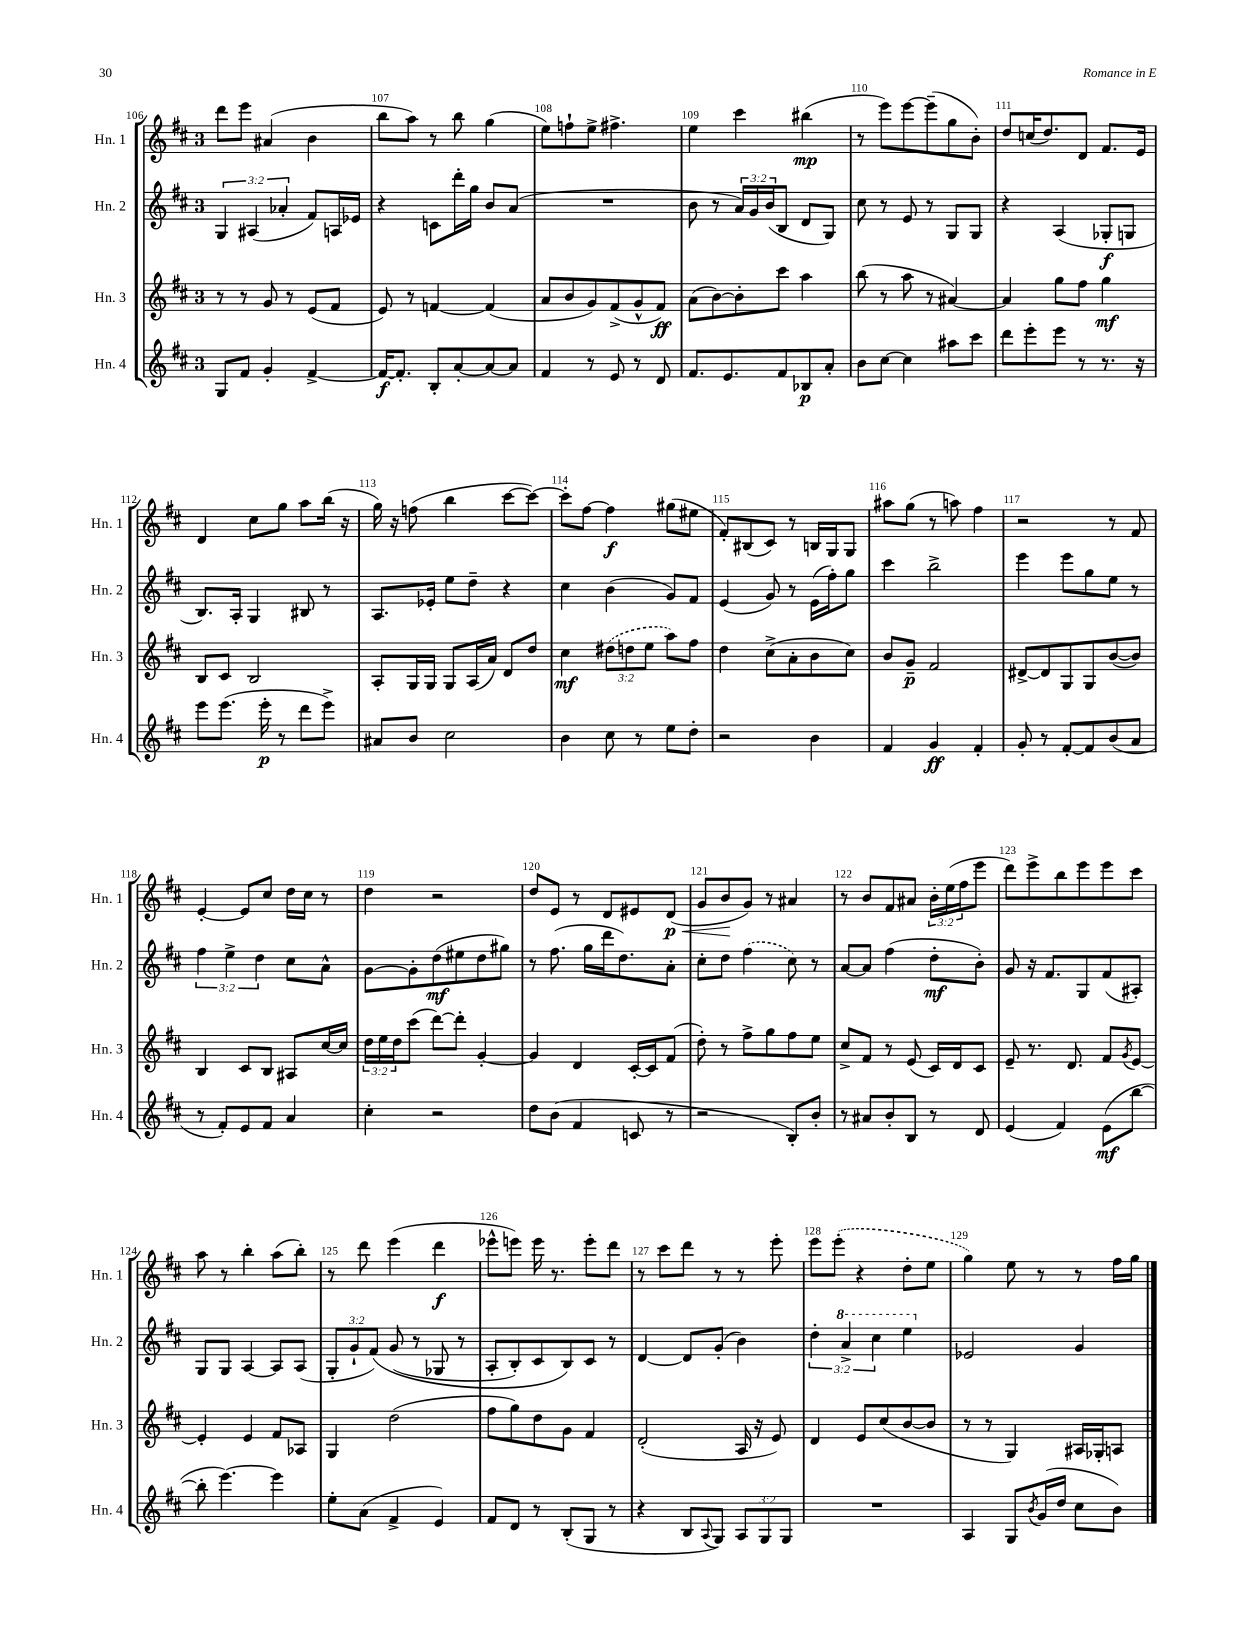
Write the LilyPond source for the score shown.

<<
\new StaffGroup <<
\new Staff = "s0" \with { instrumentName = "Hn. 1" shortInstrumentName = "Hn. 1" } {
    \clef treble \key d \major \once \override Staff.TimeSignature.style = #'single-digit \time 3/4 \override Staff.TupletNumber.text = #tuplet-number::calc-fraction-text
    d'''8 e'''8 ais'4( b'4 |
    b''8 a''8) r8 b''8 g''4( |
    e''8) f''8-! e''8-> fis''4.-> |
    e''4 cis'''4 bis''4\mp( |
    r8 e'''8) e'''8~ e'''8--( g''8 b'8-.) |
    d''8 c''16( d''8.) d'8 fis'8. e'16 |
    d'4 cis''8 g''8 a''8 b''16( r16 |
    g''16) r16 f''8( b''4 cis'''8~ cis'''8~) |
    cis'''8-. fis''8~ fis''4\f gis''8( eis''8 |
    fis'8-.) bis8( cis'8) r8 b16 g16 g8 |
    ais''8 g''8( r8 a''8) fis''4 |
    r2 r8 fis'8 |
    e'4~-. e'8 cis''8 d''16 cis''16 r8 |
    d''4 r2 |
    d''8 e'8 r8 d'8 eis'8 d'8\p\<( |
    g'8 b'8\! g'8) r8 ais'4 |
    r8 b'8 fis'8 ais'8 \tuplet 3/2 { b'16-. e''16( fis''16 } e'''8 |
    d'''8) e'''8-> b''8 e'''8 e'''8 cis'''8 |
    a''8 r8 b''4-. a''8( b''8-.) |
    r8 d'''8 e'''4( d'''4\f |
    ees'''8-^ e'''8) e'''16 r8. e'''8-. d'''8 |
    r8 cis'''8 d'''8 r8 r8 e'''8-. |
    e'''8 \once \slurDashed e'''8-.( r4 d''8-. e''8 |
    g''4) e''8 r8 r8 fis''16 g''16 \bar "|." |
}
\new Staff = "s1" \with { instrumentName = "Hn. 2" shortInstrumentName = "Hn. 2" } {
    \clef treble \key d \major \once \override Staff.TimeSignature.style = #'single-digit \time 3/4 \override Staff.TupletNumber.text = #tuplet-number::calc-fraction-text
    \tuplet 3/2 { g4 ais4( aes'4-. } fis'8) a16 ees'16 |
    r4 c'8 d'''16-. g''16 b'8 a'8( |
    R2. |
    b'8 r8 \tuplet 3/2 { a'16) g'16 b'16( } b8 d'8 g8) |
    cis''8 r8 e'8 r8 g8 g8 |
    r4 a4( ges8-.\f g8 |
    b8.) a16-. g4 bis8 r8 |
    a8. ees'16-. e''8 d''8-- r4 |
    cis''4 b'4( g'8) fis'8 |
    e'4( g'8) r8 e'16( fis''16-.) g''8 |
    cis'''4 b''2-> |
    e'''4 e'''8 g''8 e''8 r8 |
    \tuplet 3/2 { fis''4 e''4-> d''4 } cis''8 a'8-^ |
    g'8~ g'8-. d''8\mf( eis''8 d''8 gis''8) |
    r8 fis''8.( g''16 d'''16 d''8.) a'8-. |
    cis''8-. d''8 \once \slurDashed fis''4( cis''8) r8 |
    a'8~ a'8 fis''4( d''8-.\mf b'8-.) |
    g'8 r16 fis'8. g8 fis'8( ais8-.) |
    g8 g8 a4~ a8 a8( |
    \tuplet 3/2 { g8-. g'8-! fis'8)\( } g'8( r8 ges8 r8 |
    a8-. b8-.) cis'8 b8\) cis'8 r8 |
    d'4~ d'8 g'8-.( b'4) |
    \tuplet 3/2 { d''4-. \ottava #1 a''4-> cis'''4 } e'''4 \ottava #0 |
    ees'2 g'4 \bar "|." |
}
\new Staff = "s2" \with { instrumentName = "Hn. 3" shortInstrumentName = "Hn. 3" } {
    \clef treble \key d \major \once \override Staff.TimeSignature.style = #'single-digit \time 3/4 \override Staff.TupletNumber.text = #tuplet-number::calc-fraction-text
    r8 r8 g'8 r8 e'8( fis'8 |
    e'8) r8 f'4~ f'4( |
    a'8 b'8 g'8) fis'8->( g'8-^ fis'8\ff) |
    a'8( b'8~) b'8-. cis'''8 a''4 |
    b''8( r8 a''8 r8 ais'4~) |
    ais'4 g''8 fis''8 g''4\mf |
    b8 cis'8 b2 |
    a8-. g16 g16 g8 a16( a'16) d'8 d''8 |
    cis''4\mf \tuplet 3/2 { \once \slurDashed dis''8( d''8 e''8 } a''8) fis''8 |
    d''4 cis''8->( a'8-. b'8 cis''8) |
    b'8 g'8--\p fis'2 |
    dis'8~-> dis'8 g8 g8 b'8~( b'8) |
    b4 cis'8 b8 ais8 cis''16~ cis''16 |
    \tuplet 3/2 { d''16 e''16 d''16 } cis'''8( d'''8~) d'''8-. g'4~-. |
    g'4 d'4 cis'16~-. cis'16 fis'8( |
    d''8-.) r8 fis''8-> g''8 fis''8 e''8 |
    cis''8-> fis'8 r8 e'8( cis'16) d'16 cis'8 |
    e'8-- r8. d'8. fis'8 \acciaccatura { g'8 } e'8~ |
    e'4-. e'4 fis'8 aes8 |
    g4 d''2( |
    fis''8 g''8) d''8 g'8 fis'4 |
    d'2-.( a16 r16 e'8) |
    d'4 e'8 cis''8( b'8~ b'8 |
    r8 r8 g4) ais16 ges16-. a8 \bar "|." |
}
\new Staff = "s3" \with { instrumentName = "Hn. 4" shortInstrumentName = "Hn. 4" } {
    \clef treble \key d \major \once \override Staff.TimeSignature.style = #'single-digit \time 3/4 \override Staff.TupletNumber.text = #tuplet-number::calc-fraction-text
    g8 fis'8 g'4-. fis'4~-> |
    fis'16~\f fis'8.-. b8-. a'8~-. a'8~ a'8 |
    fis'4 r8 e'8 r8 d'8 |
    fis'8. e'8. fis'8 bes8\p a'8-. |
    b'8 cis''8~ cis''4 ais''8 cis'''8 |
    d'''8 e'''8-. e'''8 r8 r8. r16 |
    e'''8 e'''8.( e'''16-.\p r8 d'''8 e'''8->) |
    ais'8 b'8 cis''2 |
    b'4 cis''8 r8 e''8 d''8-. |
    r2 b'4 |
    fis'4 g'4\ff fis'4-. |
    g'8-. r8 fis'8~-. fis'8 b'8( a'8 |
    r8 fis'8-.) e'8 fis'8 a'4 |
    cis''4-. r2 |
    d''8 b'8( fis'4 c'8 r8 |
    r2 b8-.) b'8-. |
    r8 ais'8 b'8-. b8 r8 d'8 |
    e'4( fis'4) e'8\mf( b''8~ |
    b''8-. e'''4.~) e'''4 |
    e''8-. a'8( fis'4-> e'4) |
    fis'8 d'8 r8 b8-.( g8 r8 |
    r4 b8 \appoggiatura { a8 } g8) \tuplet 3/2 { a8 g8 g8 } |
    R2. |
    a4 g8 \acciaccatura { b'8 } g'16( d''16 cis''8 b'8) \bar "|." |
}
>>
>>
\layout { \context { \Score currentBarNumber = #106 \override BarNumber.break-visibility = ##(#f #t #t) barNumberVisibility = #all-bar-numbers-visible } }
